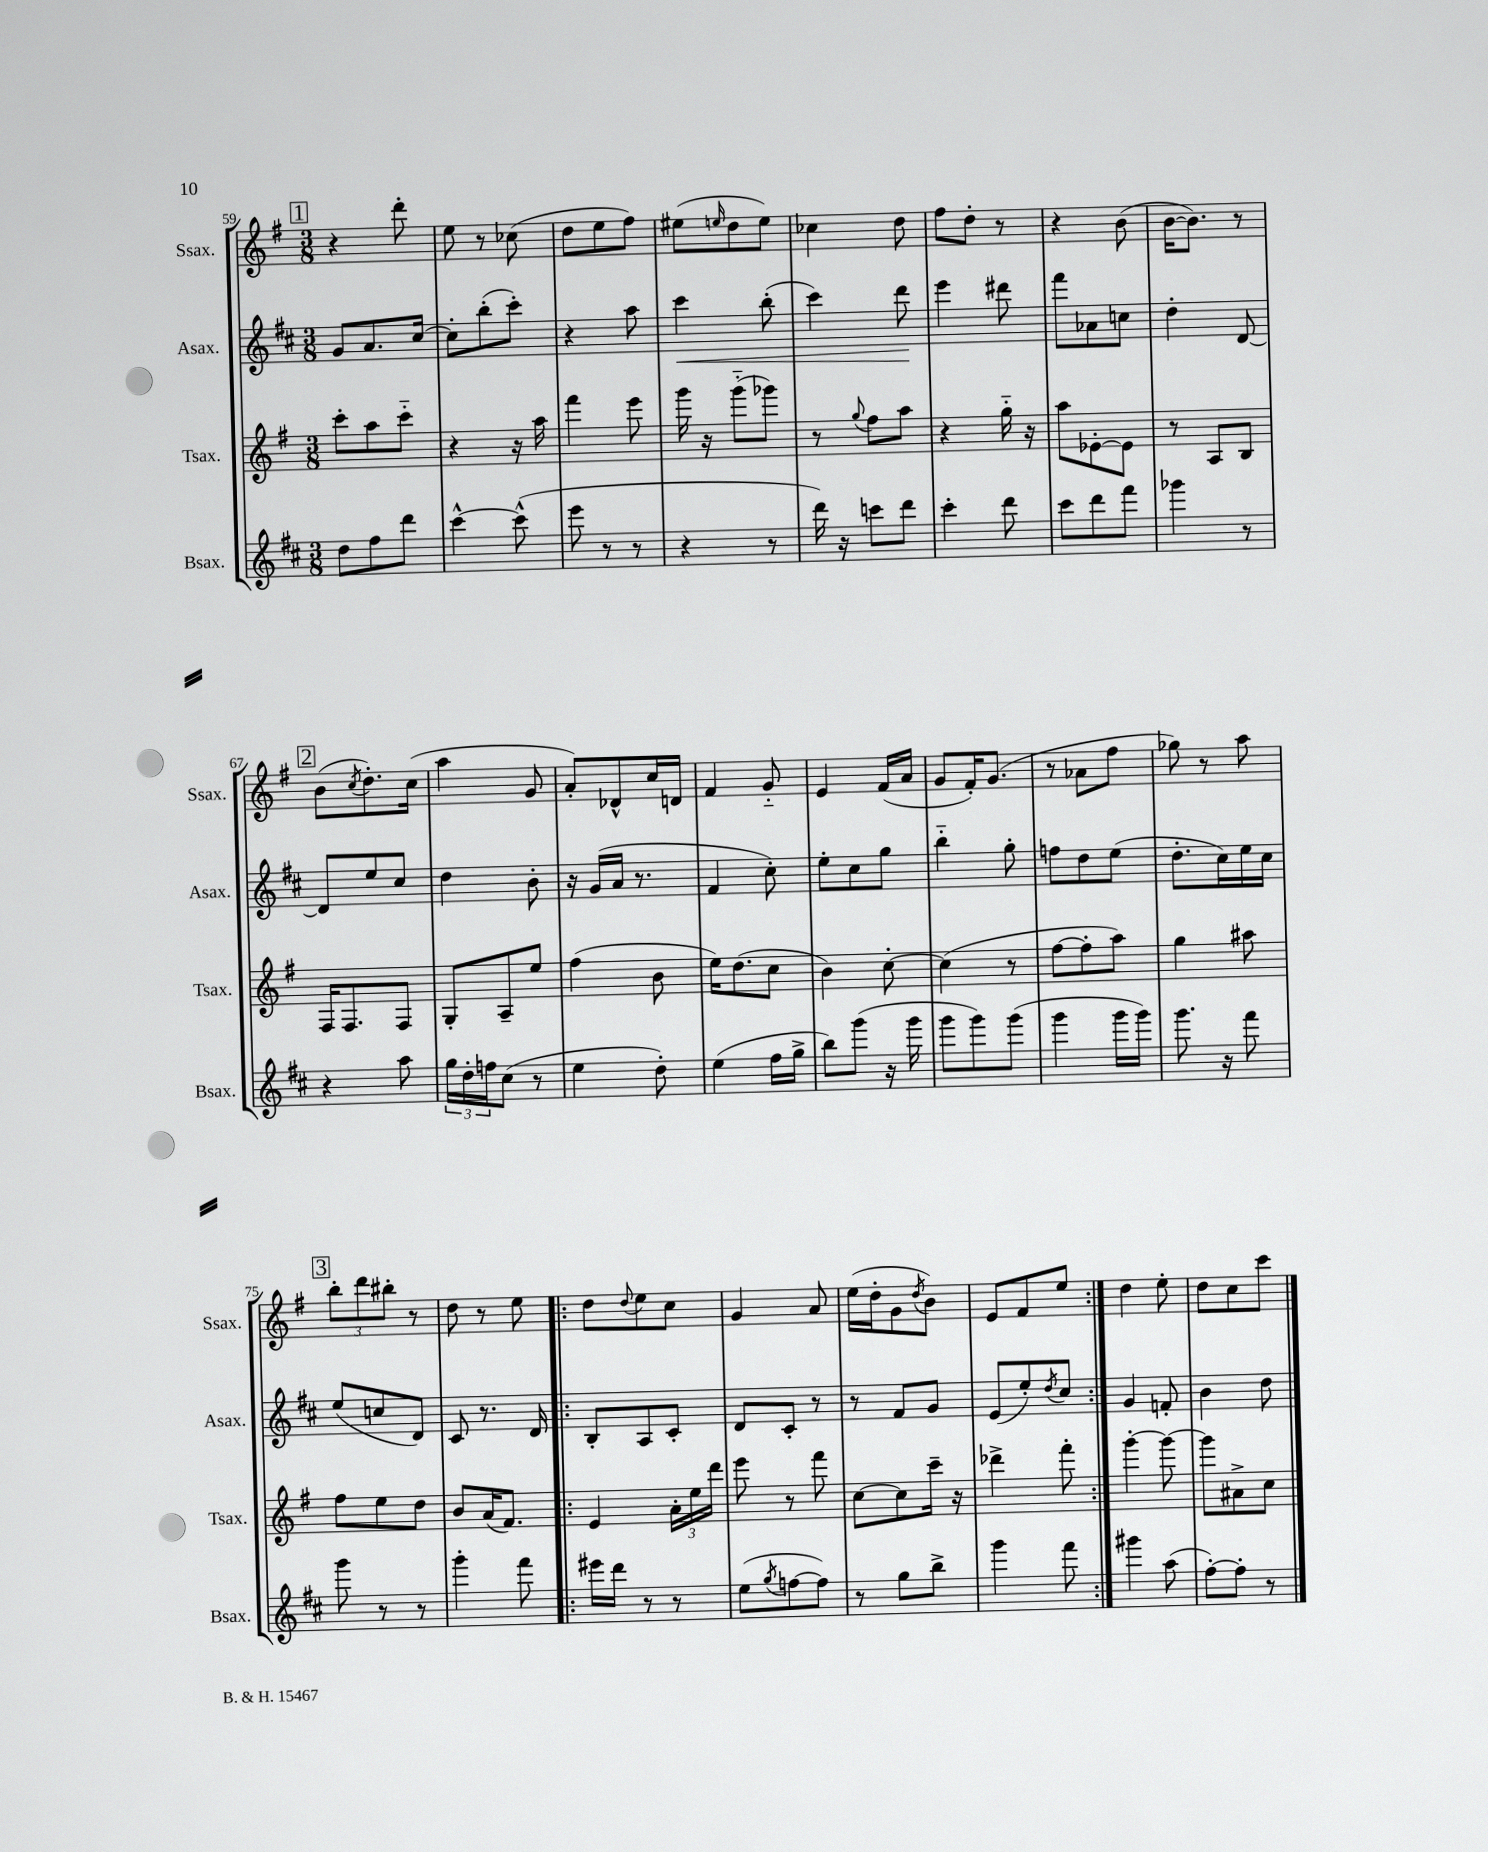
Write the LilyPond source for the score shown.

<<
\new StaffGroup <<
\new Staff = "s0" \with { instrumentName = "Ssax." shortInstrumentName = "Ssax." } {
    \clef treble \key g \major \numericTimeSignature \time 3/8
    \mark \markup { \box "1" } r4 d'''8-. |
    e''8 r8 ces''8( |
    d''8 e''8 fis''8) |
    eis''8( \grace { e''16 } d''8 e''8) |
    ces''4 d''8 |
    fis''8 d''8-. r8 |
    r4 b'8( |
    b'16~ b'8.) r8 |
    \mark \markup { \box "2" } b'8( \acciaccatura { c''8 } d''8.-.) c''16( |
    a''4 g'8 |
    a'8-.) des'8-^ c''16 d'16 |
    fis'4 g'8-_ |
    e'4 fis'16( a'16 |
    g'8 fis'16-.) g'8.( |
    r8 aes'8 fis''8 |
    ges''8) r8 a''8 |
    \mark \markup { \box "3" } \tuplet 3/2 { b''8-. d'''8 bis''8-. } r8 |
    d''8 r8 e''8 |
    \repeat volta 2 { d''8 \appoggiatura { d''8 } e''8 c''8 |
    g'4 a'8 |
    e''16( d''16-. g'8 \acciaccatura { d''8 } b'8) |
    e'8 fis'8 e''8 | }
    d''4 e''8-. |
    d''8 c''8 c'''8 \bar "|." |
}
\new Staff = "s1" \with { instrumentName = "Asax." shortInstrumentName = "Asax." } {
    \clef treble \key d \major \numericTimeSignature \time 3/8
    \mark \markup { \box "1" } g'8 a'8. cis''16~ |
    cis''8-. b''8-.( cis'''8-.) |
    r4 a''8 |
    cis'''4\< b''8-.( |
    cis'''4) d'''8\! |
    e'''4 dis'''8 |
    fis'''8 aes'8 c''8 |
    d''4-. d'8~ |
    \mark \markup { \box "2" } d'8 e''8 cis''8 |
    d''4 b'8-. |
    r16 g'16( a'16 r8. |
    fis'4 cis''8-.) |
    e''8-. cis''8 g''8 |
    b''4-_ g''8-. |
    f''8 d''8 e''8( |
    d''8.-. cis''16) e''16 cis''16 |
    \mark \markup { \box "3" } e''8( c''8 d'8) |
    cis'8 r8. d'16 |
    \repeat volta 2 { b8-. a8 cis'8-. |
    d'8 cis'8-. r8 |
    r8 fis'8 g'8 |
    e'8( e''8-.) \acciaccatura { d''8 } cis''8 | }
    g'4 f'8-. |
    b'4 d''8 \bar "|." |
}
\new Staff = "s2" \with { instrumentName = "Tsax." shortInstrumentName = "Tsax." } {
    \clef treble \key g \major \numericTimeSignature \time 3/8
    \mark \markup { \box "1" } c'''8-. a''8 c'''8-_ |
    r4 r16 a''16 |
    fis'''4 e'''8 |
    g'''16 r16 g'''8-_( ges'''8) |
    r8 \appoggiatura { g''8 } fis''8 a''8 |
    r4 g''16-_ r16 |
    a''8 ees'8~-. ees'8 |
    r8 a8 b8 |
    \mark \markup { \box "2" } fis16 fis8. fis8 |
    g8-. a8-- e''8 |
    fis''4( b'8 |
    e''16) d''8.( c''8 |
    b'4) c''8~-. |
    c''4( r8 |
    fis''8~ fis''8-. a''8) |
    g''4 ais''8 |
    \mark \markup { \box "3" } fis''8 e''8 d''8 |
    b'8 a'16( fis'8.) |
    \repeat volta 2 { e'4 \tuplet 3/2 { a'16-. e''16 d'''16 } |
    e'''8 r8 fis'''8 |
    c''8~ c''8 c'''16-- r16 |
    des'''4-> fis'''8-. | }
    g'''4~-. g'''8~ |
    g'''8 ais'8-> c''8 \bar "|." |
}
\new Staff = "s3" \with { instrumentName = "Bsax." shortInstrumentName = "Bsax." } {
    \clef treble \key d \major \numericTimeSignature \time 3/8
    \mark \markup { \box "1" } d''8 fis''8 d'''8 |
    cis'''4~-^ cis'''8-^( |
    e'''8 r8 r8 |
    r4 r8 |
    d'''16) r16 c'''8 d'''8 |
    cis'''4-. d'''8 |
    cis'''8 d'''8 fis'''8 |
    ges'''4 r8 |
    \mark \markup { \box "2" } r4 a''8 |
    \tuplet 3/2 { g''16 d''16-. f''16 } cis''8( r8 |
    e''4 d''8-.) |
    e''4( fis''16 g''16-> |
    b''8) g'''8( r16 g'''16 |
    g'''8 g'''8) g'''8( |
    g'''4 g'''16 g'''16) |
    g'''8. r16 fis'''8 |
    \mark \markup { \box "3" } g'''8 r8 r8 |
    g'''4-. fis'''8 |
    \repeat volta 2 { eis'''16 d'''16 r8 r8 |
    e''8( \acciaccatura { g''8 } f''8~ f''8) |
    r8 g''8 b''8-> |
    g'''4 fis'''8 | }
    gis'''4 a''8( |
    fis''8~-.) fis''8-. r8 \bar "|." |
}
>>
>>
\layout { \context { \Score currentBarNumber = #59 } }
